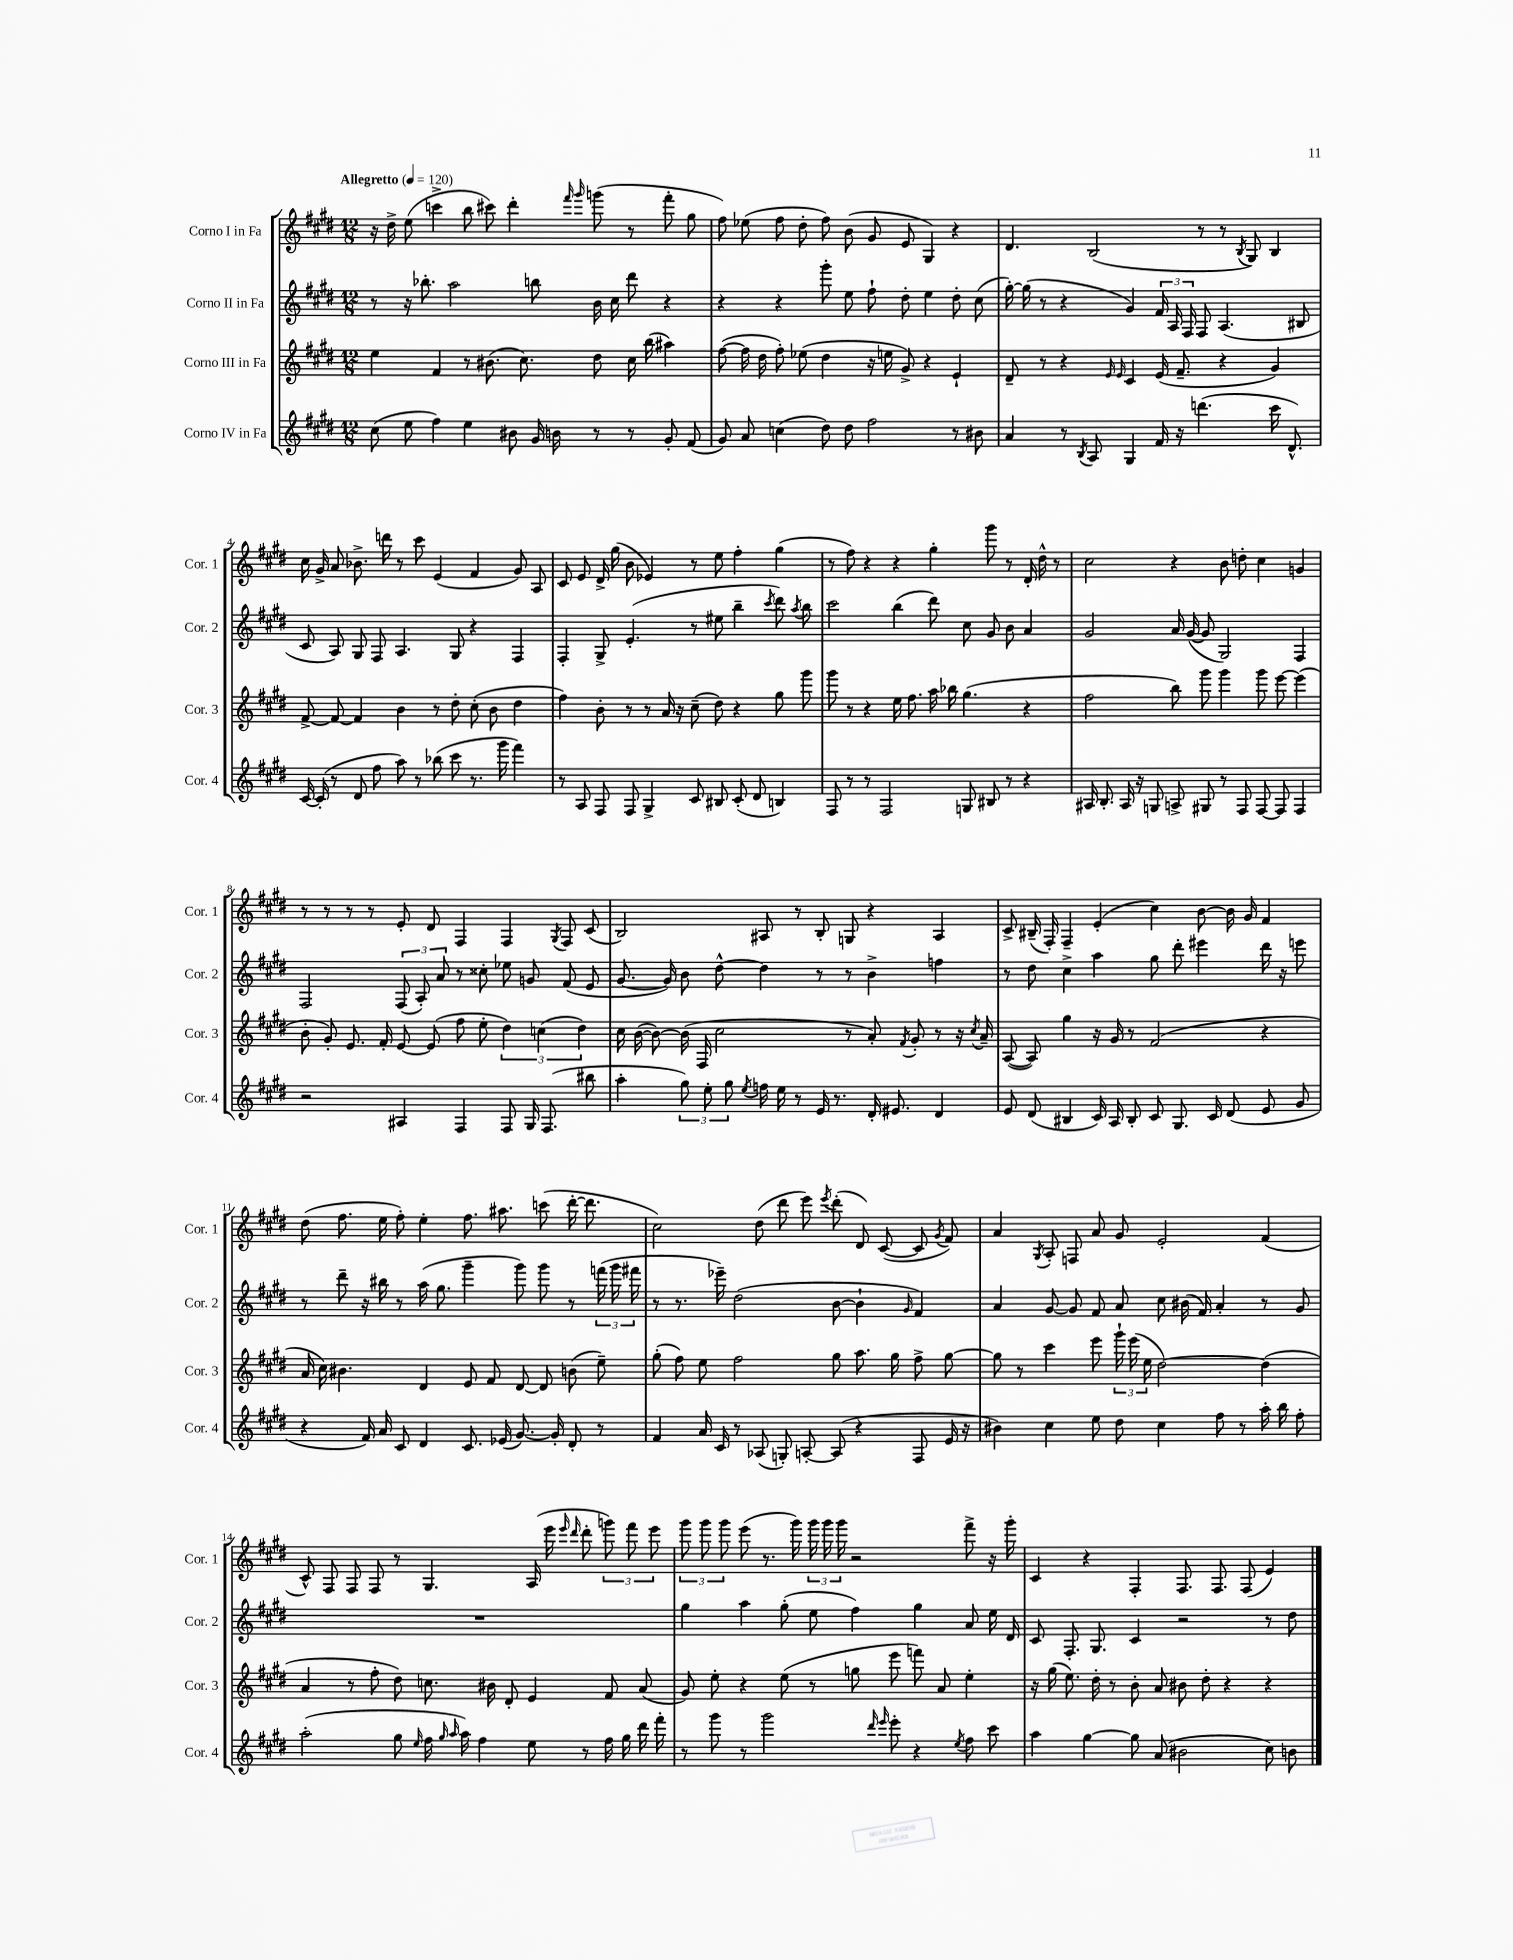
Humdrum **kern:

**kern	**kern	**kern	**kern
*staff4	*staff3	*staff2	*staff1
*clefG2	*clefG2	*clefG2	*clefG2
*k[f#c#g#d#]	*k[f#c#g#d#]	*k[f#c#g#d#]	*k[f#c#g#d#]
*M12/8	*M12/8	*M12/8	*M12/8
*MM120	*MM120	*MM120	*MM120
(8cc#	4ee	8r	16r
.	.	.	16dd#^
8ee	.	16r	(8ee
.	.	8.bb-'	.
4ff#)	4f#	.	4ccc^
.	.	2aa	.
4ee	8r	.	8bb
.	(8.b#	.	8ccc#)
8b#	.	.	4ddd#'
.	8.cc#)	.	.
16g#	.	8bb	.
16b	.	.	.
.	.	.	16qqfff#
.	.	.	16qqggg#
8r	8dd#	16b	(8ggg
.	.	16cc#	.
8r	16cc#	8ddd#	8r
.	(16bb	.	.
8g#'	4aa#)	4r	8fff#'
(8f#	.	.	8gg#
=	=	=	=
8g#)	([8ff#	4r	8ff#)
8a	16ff#]	.	(8ee-
.	16dd#	.	.
(4cc	8ff#')	4r	8ff#
.	(8ee-	.	8dd#'
8dd#)	4dd#	8ggg#'	8ff#)
8dd#	.	8ee	(8b
2ff#	16r	8ff#`	8g#
.	16ee	.	.
.	8g#^)	8dd#'	8e
.	4r	4ee	4G#)
8r	4e`	8dd#'	4r
8b#	.	(8cc#	.
=	=	=	=
4a	8d#~	[16gg#')	4.d#
.	.	(16gg#]	.
.	8r	8r	.
8r	4r	4r	.
8qB	.	.	.
8A	.	.	(2B
.	16qqe	.	.
.	16qqe	.	.
4G#	4c#	4g#)	.
16f#	(16e	24f#	.
.	.	24A	.
16r	8.f#~	.	.
.	.	24F#	.
(4.ddd	.	8F#	8r
.	4r	(4.A	8r
.	.	.	8qB
.	.	.	8G#)
16ccc#	4g#)	.	4B
8.d#^^)	.	.	.
.	.	8B#	.
=	=	=	=
[16c#	[8f#^	8c#	16cc#
(16c#']	.	.	16g#^
8r	8f#_	8A)	8a
8d#	4f#]	8G#	8.b-^
8ff#	.	8F#	.
.	.	.	16ddd
8aa)	4b	4.A	8r
8r	.	.	8ccc#
(8bb-	8r	.	(4e
8ccc#	8dd#'	8G#	.
8.r	(8cc#'	4r	4f#
.	8b	.	.
16ggg#	.	.	.
4fff#)	4dd#	4F#	8g#)
.	.	.	8A
=	=	=	=
8r	4ff#)	4F#'	8c#
8A	.	.	8e
8F#	8b'	8G#^	16d#^
.	.	.	(16gg#
8F#	8r	(4.e'	8b
4G#^	8r	.	4e-)
.	16a	.	.
.	16r	.	.
8c#	(8cc#~	8r	8r
8B#	8dd#)	8ee#	8ee
(8c#'	4r	4bb~	4ff#'
8d#	.	.	.
.	.	8qccc#	.
4B)	8gg#	8ddd#)	(4gg#
.	.	8qaa	.
.	8ggg#	8bb	.
=	=	=	=
8F#	8ggg#	2ccc#	8r
8r	8r	.	8ff#)
8r	4r	.	4r
2F#	.	.	.
.	16ee	(4bb	4r
.	8.ff#	.	.
.	16aa	8ddd#)	4gg#'
.	16bb-	.	.
8G	(4.gg#	8cc#	.
8B#	.	8g#	8ggg#
8r	.	8b	8r
4r	4r	4a	16d#'
.	.	.	16dd#^^
.	.	.	8r
=	=	=	=
16A#	2ff#	2g#	2cc#
8.B'	.	.	.
16A#	.	.	.
16r	.	.	.
8G	.	.	.
8A^	8bb)	16a	4r
.	.	([16g#	.
8G#	8ggg#	8g#]	.
8r	4ggg#	2G#)	8b
8F#	.	.	8dd'
[8F#	8ggg#	.	4cc#
8F#]	[8eee	.	.
4F#	(4eee]	4F#	4g
=	=	=	=
2r	8b'	2F#	8r
.	8g#')	.	8r
.	8.e	.	8r
.	.	.	8r
.	16f#'	.	.
4A#	[8e	(12F#	8e'
.	.	12A')	.
.	(8e]	.	8d#
.	.	12a	.
4F#	8ff#	8r	4F#
.	8ee'	8cc##'	.
8F#	6dd#)	8ee-	4F#
16G#	.	8g	.
.	(6cc	.	.
(8.F#	.	.	.
.	.	.	8qG#
.	.	(8f#	8F#
.	6dd#)	.	.
8bb#	.	8e	(8c#
=	=	=	=
4aa'	16cc#	[8.g#	2B)
.	([16b	.	.
.	8b_)	.	.
.	.	16g#])	.
12gg#)	(16b]	8b	.
.	16F#	.	.
12ee'	.	.	.
.	2cc#	[8dd#^^	.
12gg#	.	.	.
8qee	.	.	.
16ff	.	4dd#]	8A#
16ee	.	.	.
8r	.	.	8r
16e	.	8r	8B'
8.r	.	.	.
.	8r	8r	8G
16d#'	8a')	4b^	4r
8.e#	.	.	.
.	8qf#	.	.
.	8g#'	.	.
4d#	8r	4ff	4A#
.	16r	.	.
.	8qcc#	.	.
.	16a~	.	.
=	=	=	=
8e	([8A	8r	8c#^
(8d#	8A])	8dd#	(16B#~
.	.	.	16F#')
4B#	4gg#	4cc#^	4F#~
16c#)	16r	4aa	(4e'
16A	16g#	.	.
8B#'	8r	.	.
8c#	(2f#	8gg#	4cc#)
8.G#	.	8ddd#'	.
.	.	4eee#	[8b
16c#	.	.	.
(8d#	.	.	16b]
.	.	.	16g#
8e	4r	16ddd#	4f#
.	.	16r	.
8g#	.	8eee	.
=	=	=	=
4r	16a	8r	(8dd#
.	16cc#)	.	.
.	4.b#	8ddd#~	8.ff#
16f#)	.	16r	.
16a	.	16bb#	16ee
8c#	.	8r	8ff#')
4d#	4d#	(16aa	4ee'
.	.	8.gg#	.
8.c#	8e	4ggg#~	8.ff#
.	8f#	.	.
(16e-	.	.	8.aa#
[8.g#)	[8d#	8ggg#)	.
.	8d#]	8ggg#	(8ccc
16g#']	.	.	.
8d#'	(8b	8r	[16ddd#'
.	.	.	8.ddd#]
8r	8ee~)	(24fff	.
.	.	24ggg#	.
.	.	24fff#	.
=	=	=	=
4f#	(8gg#'	8r	2cc#)
.	8ff#)	8.r	.
16a	8ee	.	.
16c#	.	16eee-~)	.
8r	2ff#	(2dd#	.
(8A-	.	.	(8dd#
8G')	.	.	8ddd#
[8A'	.	.	8eee)
.	.	.	8qeee
(8A]	8gg#	[8b	(8ddd#'
4r	8.aa	4b`]	8d#)
.	.	.	([8c#
.	16gg#	.	.
.	.	16qqg#	.
8F#	8ff#^	4f#)	8c#]
.	.	.	8qg#
16e	[8gg#	.	8f#)
16r	.	.	.
=	=	=	=
4b#)	8gg#]	4a	4a
.	8r	.	.
.	.	.	8qG#
4cc#	4ccc#	[8g#	8A'
.	.	8g#]	8F
8ee	8eee	8f#	8a
8dd#	24ggg#`	8a	8g#
.	(24eee	.	.
.	24ee	.	.
4cc#	[2dd#)	8cc#	2e'
.	.	(16b#	.
.	.	16f#)	.
8ff#	.	4a'	.
8r	.	.	.
16aa'	(4dd#]	8r	(4f#
16bb	.	.	.
8ff#'	.	8g#	.
=	=	=	=
(2aa'	4a	1.r	8c#^^)
.	.	.	8F#
.	8r	.	8F#
.	8ff#'	.	8F#
8gg#	8dd#)	.	8r
16qqee	.	.	.
16ff#	8.cc	.	4.G#
16qqgg#	.	.	.
16qqaa	.	.	.
16aa)	.	.	.
4ff#	.	.	.
.	16b#	.	.
.	8d#'	.	.
8ee	4e	.	(16A
.	.	.	16eee
.	.	.	16qqeee
.	.	.	16qqddd#
8r	.	.	8ddd#'
16ff#	8f#	.	12ggg)
16gg#	.	.	.
.	.	.	12fff#
16ddd#	(8a	.	.
.	.	.	12eee
16fff#'	.	.	.
=	=	=	=
8r	8g#)	4gg#	12ggg#
.	.	.	12ggg#
8ggg#	8ee'	.	.
.	.	.	12ggg#
8r	4r	4aa	(8eee
2ggg#	.	.	8.r
.	(8ee	(8gg#'	.
.	.	.	16ggg#)
.	8r	8ee	24ggg#
.	.	.	24ggg#
.	.	.	24ggg#
.	8gg	4ff#)	2r
16qqddd#	.	.	.
16qqeee	.	.	.
8eee'	8eee	.	.
4r	8fff)	4gg#	.
.	8a	.	.
8qee	.	.	.
8ff#	4ee'	8a	8fff#^
8ccc#	.	16ee	16r
.	.	16d#	16ggg#'
=	=	=	=
4aa	16r	8c#	4c#
.	(16gg#	.	.
.	8.ee)	8.F#'	.
[4gg#	.	.	4r
.	16dd#'	8.G#	.
.	8r	.	.
8gg#]	8b'	4c#	4F#'
(8a	8a	.	.
2b#	8b#	2r	8.F#
.	8dd#'	.	.
.	.	.	8.F#
.	4r	.	.
.	.	.	(8F#
8cc#)	4r	8r	4e)
8b	.	8dd#	.
==	==	==	==
*-	*-	*-	*-
